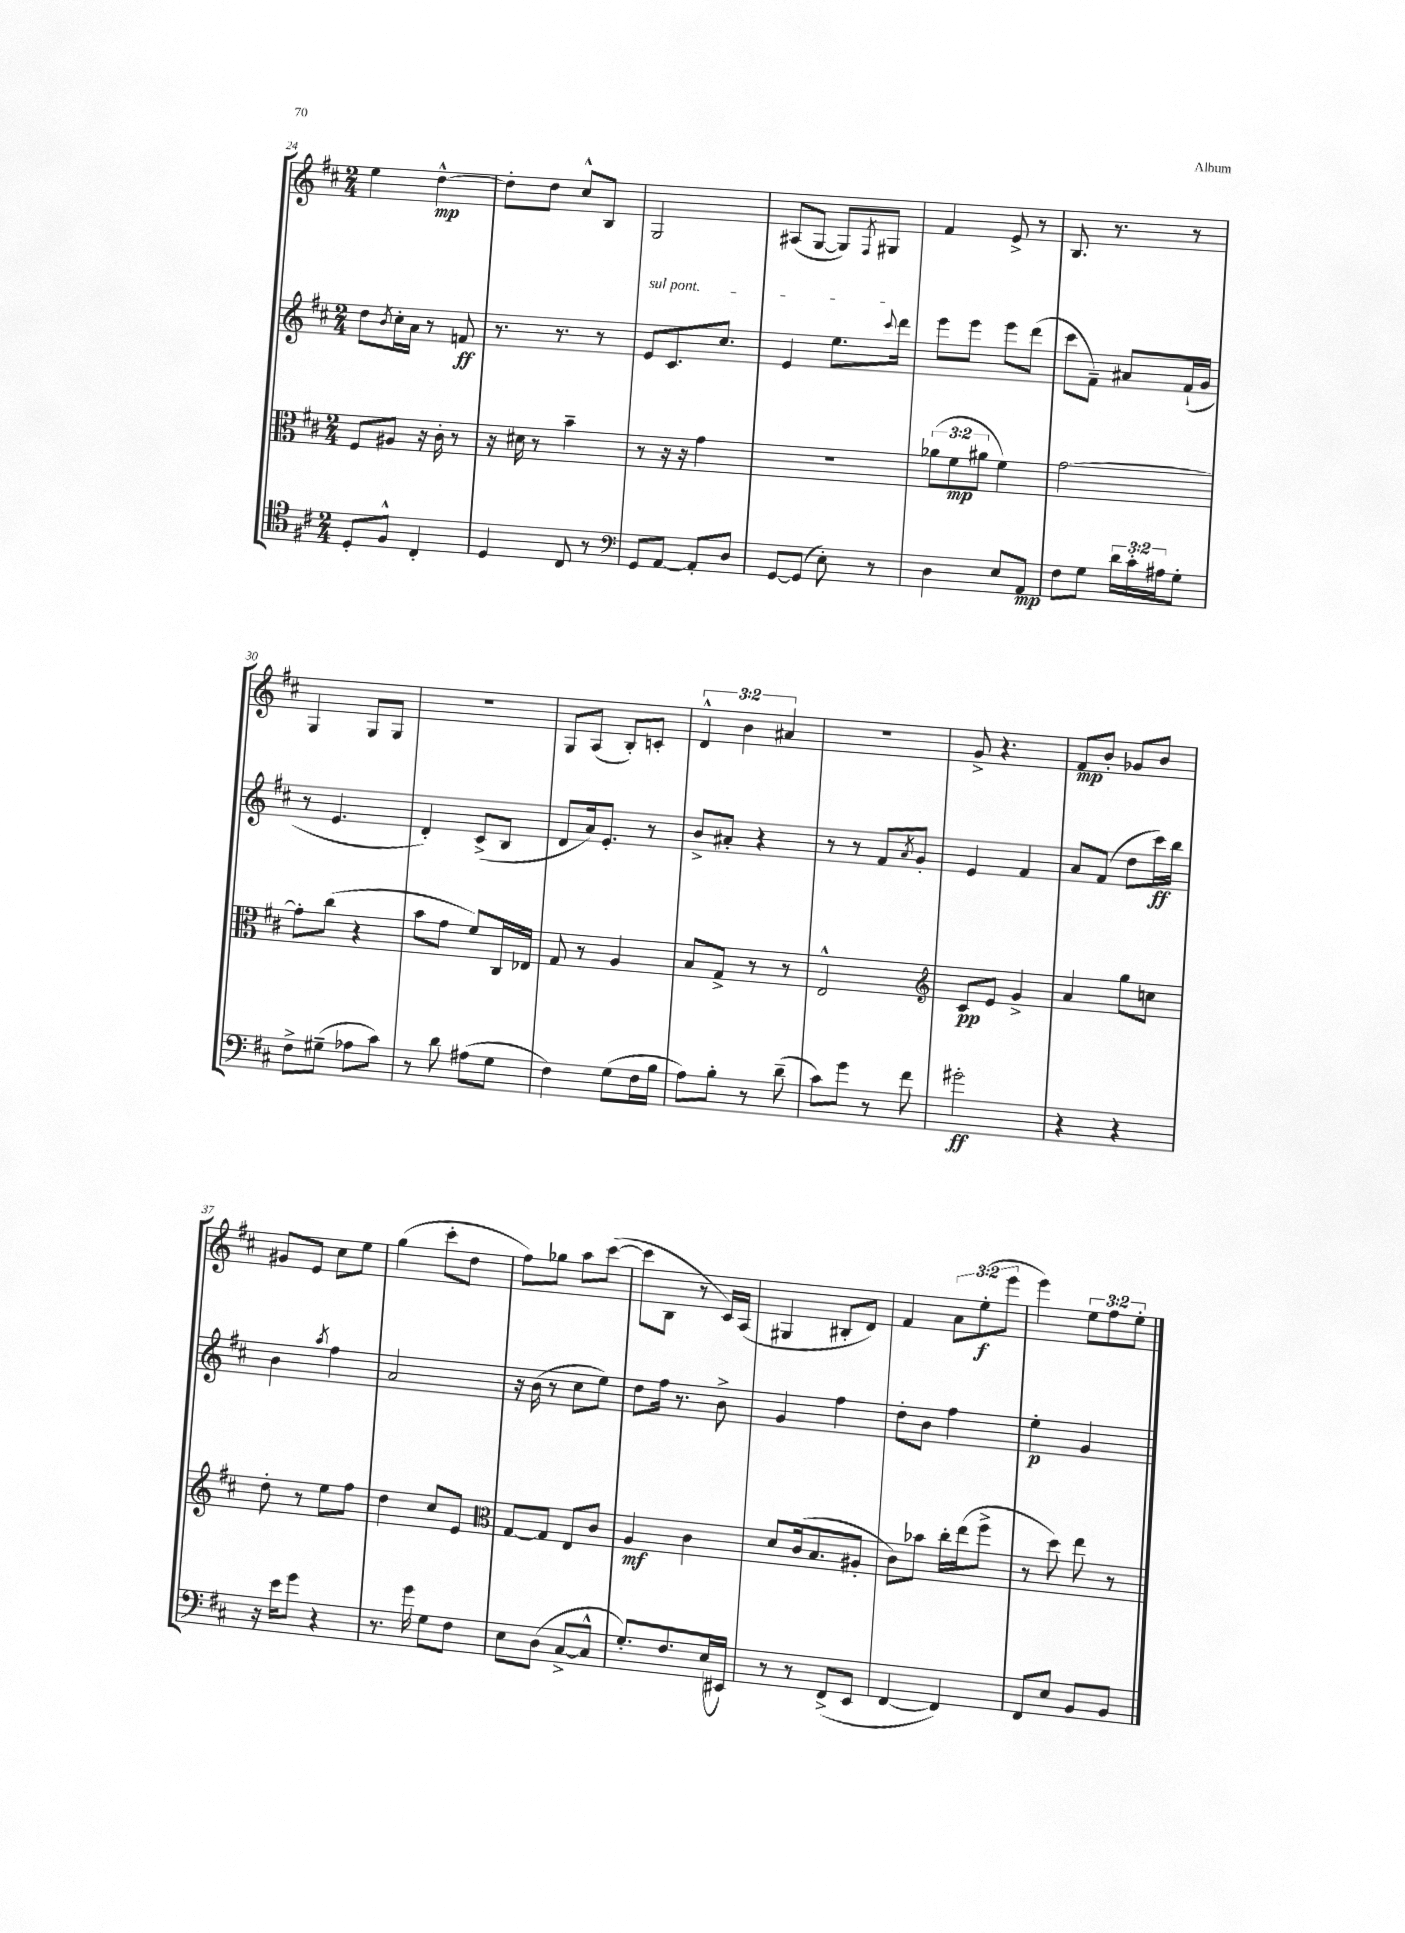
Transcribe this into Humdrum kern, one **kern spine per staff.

**kern	**kern	**kern	**kern
*staff4	*staff3	*staff2	*staff1
*clefC4	*clefC3	*clefG2	*clefG2
*k[f#c#]	*k[f#c#]	*k[f#c#]	*k[f#c#]
*M2/4	*M2/4	*M2/4	*M2/4
8D'	8F#	8dd	4ee
.	.	8qb	.
8F#^^	8A#	16cc#'	.
.	.	16a	.
4C#'	16r	8r	[4dd^^
.	16c#'	.	.
.	8r	8f	.
=	=	=	=
4D	16r	8.r	8dd']
.	16d#	.	.
.	8r	.	8dd
.	.	8.r	.
8C#	4b~	.	8cc#^^
8r	.	8r	8B
=	=	=	=
*clefF4	*	*	*
8GG	8r	8e	2G
[8AA	16r	8.c#	.
.	16r	.	.
8AA']	4g	.	.
.	.	8.cc#	.
8D	.	.	.
=	=	=	=
[8GG	2r	4e	(8A#
(8GG]	.	.	[8G
8E')	.	8.ee	8G])
.	.	.	8qF#
8r	.	.	8G#
.	.	8qqccc#	.
.	.	16ddd	.
=	=	=	=
4D	(12a-	8eee	4f#
.	12f#	.	.
.	.	8eee	.
.	12a#	.	.
8E	4f#)	8eee	8e^
8AA	.	(8ddd	8r
=	=	=	=
8F#	[2g	8ccc#	8.B
8G	.	8f#~)	.
.	.	.	8.r
24d	.	8a#	.
24c#'	.	.	.
24A#	.	.	.
8G'	.	(16f#`	8r
.	.	16g	.
=	=	=	=
8F#^	8g']	8r	4G
(8G#~	(8cc#	4.e	.
8A-	4r	.	8G
8c#)	.	.	8G
=	=	=	=
8r	8b	4d')	2r
8d	8g	.	.
(8A#	8f#)	(8c#^	.
8G	16C#	8B	.
.	16E-	.	.
=	=	=	=
4F#)	8G	8d	8G
.	8r	16a)	(8A
.	.	8.e'	.
(8G	4A	.	8B')
16F#	.	8r	8c'
16B	.	.	.
=	=	=	=
8A)	8B	8b^	6d^^
8B'	8G^	8a#'	.
.	.	.	6b
8r	8r	4r	.
.	.	.	6a#
(8d~	8r	.	.
=	=	=	=
8c#)	2E^^	8r	2r
8g	.	8r	.
8r	.	8f#	.
.	.	8qa	.
8f#	.	8g'	.
=	=	=	=
*	*clefG2	*	*
2g#'	8c#	4e	8g^
.	8e	.	4.r
.	4g^	4f#	.
=	=	=	=
4r	4a	8a	8f#
.	.	(8f#	8b'
4r	8gg	8dd	8g-
.	8cc	16ccc#)	8b
.	.	16bb	.
=	=	=	=
16r	8dd'	4b	8g#
16e	.	.	.
8g	8r	.	8e
.	.	8qaa	.
4r	8ee	4ff#	8cc#
.	8ff#	.	8ee
=	=	=	=
8.r	4dd	2a	(4gg
16g	.	.	.
8G	8cc#	.	8ccc#'
8F#	8e	.	8dd
=	=	=	=
*	*clefC3	*	*
8E	[8G	16r	8ff#)
.	.	(16b	.
(8D	8G]	8r	8gg-
[8C#^	8E	8cc#	8aa
8C#^^]	8c#	8ee)	([8ccc#
=	=	=	=
8.G')	4A	8dd	8ccc#]
.	.	16ff#	8B
8.F#	.	8.r	.
.	4c#	.	8r
(16E	.	8b^	16c#)
16EE#)	.	.	(16A
=	=	=	=
8r	8d	4g	4G#
8r	(16c#	.	.
.	8.B	.	.
(8FF#^	.	4ff#	8B#'
8EE	8A#'	.	8d)
=	=	=	=
[4FF#	8c#)	8dd'	4f#
.	8b-	8b	.
4FF#])	16cc#'	4ff#	12a
.	(16ee	.	.
.	.	.	(12ee'
.	8ff#^	.	.
.	.	.	12eee
=	=	=	=
8FF#	8r	4ee'	4eee)
8E	8dd)	.	.
8BB	8ee	4g	12ee
.	.	.	12ff#
8BB	8r	.	.
.	.	.	12ee'
==	==	==	==
*-	*-	*-	*-
